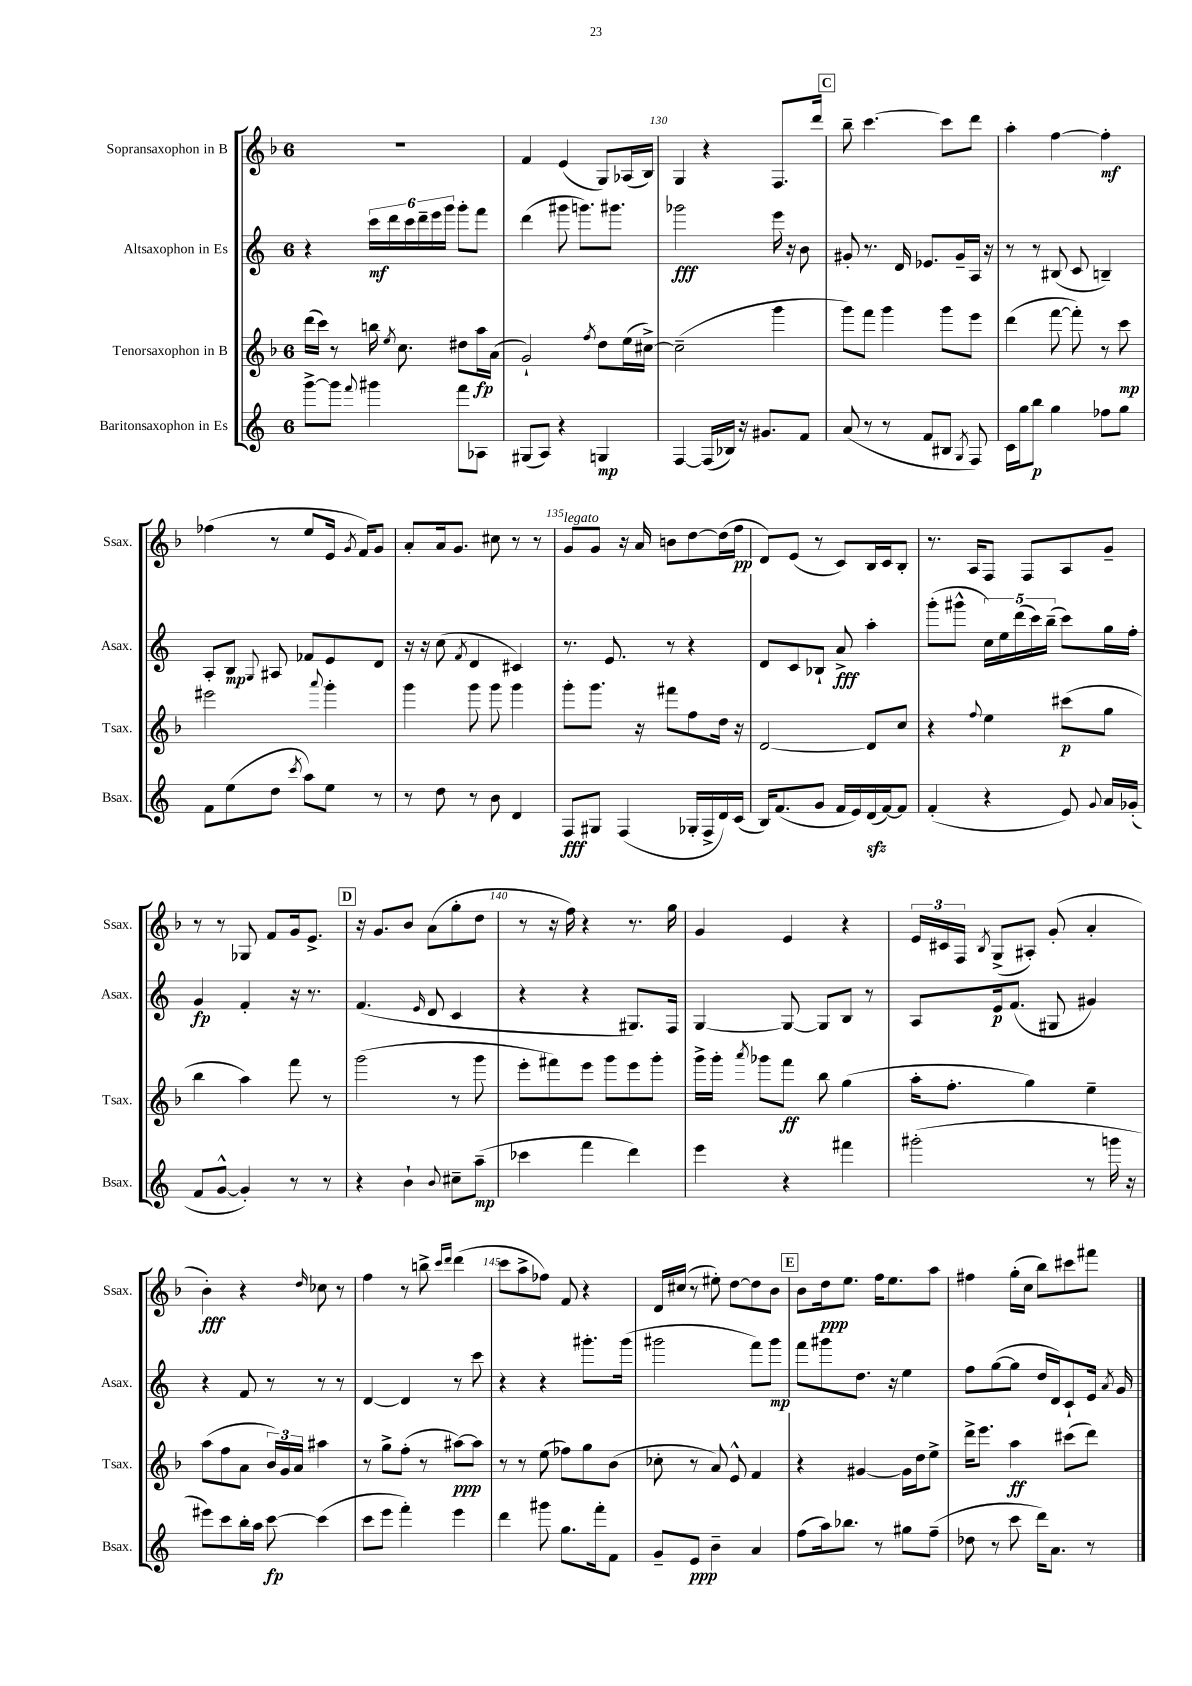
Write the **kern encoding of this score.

**kern	**dynam	**kern	**dynam	**kern	**dynam	**kern	**dynam
*part4	*part4	*part3	*part3	*part2	*part2	*part1	*part1
*staff4	*staff4	*staff3	*staff3	*staff2	*staff2	*staff1	*staff1
*I"Baritonsaxophon in Es	*	*I"Tenorsaxophon in B	*	*I"Altsaxophon in Es	*	*I"Sopransaxophon in B	*
*I'Bsax.	*	*I'Tsax.	*	*I'Asax.	*	*I'Ssax.	*
*clefG2	*	*clefG2	*	*clefG2	*	*clefG2	*
*k[]	*	*k[b-]	*	*k[]	*	*k[b-]	*
*M6/8	*	*M6/8	*	*M6/8	*	*M6/8	*
=128	=128	=128	=128	=128	=128	=128	=128
[8ggg^\L	.	(16ddd\LL	.	4r	.	2.r	.
.	.	16ccc\JJ)	.	.	.	.	.
8ggg\J]	.	8r	.	.	.	.	.
8qqfff/	.	.	.	.	.	.	.
4ggg#X\	.	16bbn\	.	24ccc\LL	mf	.	.
.	.	.	.	24ddd\	.	.	.
.	.	8qee/	.	.	.	.	.
.	.	8.cc\	.	.	.	.	.
.	.	.	.	24ccc\	.	.	.
.	.	.	.	24ddd~\	.	.	.
.	.	.	.	24eee\	.	.	.
.	.	.	.	24ggg\JJ	.	.	.
8fff\L	.	8dd#X\L	.	8ggg'\L	.	.	.
8A-X\J	.	16aa\L	fp	8fff\J	.	.	.
.	.	(16a\JJ	.	.	.	.	.
=129	=129	=129	=129	=129	=129	=129	=129
(8G#X/L	.	2g`/)	.	(4ddd\	.	4f/	.
8A/J)	.	.	.	.	.	.	.
4r	.	.	.	8ggg#X\	.	(4e/	.
.	.	.	.	8.gggn\L)	.	.	.
.	.	8qff/	.	.	.	.	.
4Gn/	mp	8dd\L	.	.	.	8G/L)	.
.	.	.	.	8.ggg#X\J	.	.	.
.	.	(16ee\L	.	.	.	(16A-X/L	.
.	.	[16cc#X^\JJ)	.	.	.	16B-/JJ)	.
=130	=130	=130	=130	=130	=130	=130	=130
[4F/	.	(2cc#~\]	.	2ggg-X\	fff	4G/	.
(16F/LL]	.	.	.	.	.	4r	.
16B-X/JJ)	.	.	.	.	.	.	.
16r	.	.	.	.	.	.	.
8.g#X/L	.	.	.	.	.	.	.
.	.	4ggg\	.	16eee\	.	8.F/L	.
.	.	.	.	16r	.	.	.
8f/J	.	.	.	8b\	.	.	.
.	.	.	.	.	.	16ddd/Jk	.
!!LO:REH:place=s1:t=C
=131	=131	=131	=131	=131	=131	=131	=131
(8a/	.	8ggg\L)	.	8g#X'/	.	8bb-~\	.
8r	.	8fff\J	.	8.r	.	[4.ccc\	.
8r	.	4ggg\	.	.	.	.	.
.	.	.	.	16d/	.	.	.
8f/L	.	.	.	8.e-X/L	.	.	.
8B#X/J	.	8ggg\L	.	.	.	8ccc\L]	.
.	.	.	.	16g#~/L	.	.	.
8qG/	.	.	.	.	.	.	.
8F/)	.	8eee\J	.	16A/JJ	.	8ddd\J	.
.	.	.	.	16r	.	.	.
=132	=132	=132	=132	=132	=132	=132	=132
16c\LL	.	(4ddd\	.	8r	.	4aa'\	.
16gg\J	.	.	.	.	.	.	.
8bb\J	p	.	.	8r	.	.	.
4gg\	.	[8fff\	.	(8B#X/	.	[4ff\	.
.	.	8fff'\])	.	8c/	.	.	.
8ff-X\L	.	8r	.	4Bn~/)	.	4ff'\]	mf
8gg\J	.	8ccc\	mp	.	.	.	.
!!LO:LB:g=z
=133	=133	=133	=133	=133	=133	=133	=133
8f\L	.	2eee#X\	.	8A'/L	.	(4ff-X\	.
(8ee\	.	.	.	8B/J	mp	.	.
.	.	.	.	8qqG/	.	.	.
8dd\J	.	.	.	8A#X/	.	8r	.
8qccc/	.	.	.	.	.	.	.
8aa\L)	.	.	.	8f-X/L	.	8ee/L	.
.	.	8qqaaa/	.	.	.	.	.
8ee\J	.	4ggg'\	.	8e/	.	16e/Jk	.
.	.	.	.	.	.	8qg/	.
.	.	.	.	.	.	16f/KL)	.
8r	.	.	.	8d/J	.	8g/J	.
=134	=134	=134	=134	=134	=134	=134	=134
8r	.	4ggg\	.	16r	.	8a'/L	.
.	.	.	.	16r	.	.	.
8dd\	.	.	.	(8cc\	.	16a/k	.
.	.	.	.	.	.	8.g/J	.
.	.	.	.	8qf/	.	.	.
8r	.	8ggg\	.	4d/	.	.	.
8b\	.	8ggg\	.	.	.	8cc#X\	.
4d/	.	4ggg\	.	4c#X/)	.	8r	.
.	.	.	.	.	.	8r	.
=135	=135	=135	=135	=135	=135	=135	=135
!	!	!	!	!	!	!LO:TX:a:i:t=legato	!
8F/L	fff	8ggg'\L	.	8.r	.	8g/L	.
8G#X/J	.	8.ggg\J	.	.	.	8g/J	.
.	.	.	.	8.e/	.	.	.
(4F/	.	.	.	.	.	16r	.
.	.	16r	.	.	.	16a/	.
.	.	8fff#X\L	.	8r	.	8bn\L	.
16G-X'/LL	.	8ff\	.	4r	.	[8dd\	.
16F^/	.	.	.	.	.	.	.
16d/)	.	16dd\Jk	.	.	.	(16dd\L]	.
(16c/JJ	.	16r	.	.	.	16ff\JJ	pp
=136	=136	=136	=136	=136	=136	=136	=136
16B/KL)	.	[2d/	.	8d/L	.	8d/L)	.
(8.f/	.	.	.	.	.	.	.
.	.	.	.	8c/	.	(8e/J	.
8g/J	.	.	.	8B-X`/J	.	8r	.
16f/LL	.	.	.	8a^/	fff	8c/L)	.
16e/)	.	.	.	.	.	.	.
(16dzz/	.	8d/L]	.	4aa'\	.	16B-/L	.
[16f/J)	.	.	.	.	.	16c/J	.
8f/J]	.	8cc/J	.	.	.	8B-'/J	.
=137	=137	=137	=137	=137	=137	=137	=137
(4f'/	.	4r	.	(8ggg'\L	.	8.r	.
.	.	.	.	8ggg#X^^\J	.	.	.
.	.	.	.	.	.	16A/KL	.
.	.	8qqff/	.	.	.	.	.
4r	.	4ee\	.	20cc\LL)	.	8F/J	.
.	.	.	.	20ee\	.	.	.
.	.	.	.	(20ddd\	.	.	.
.	.	.	.	.	.	8F/L	.
.	.	.	.	20ccc\)	.	.	.
.	.	.	.	(20bb~\JJ	.	.	.
8e/)	.	(8ccc#X\L	p	8ccc\L)	.	8A/	.
8qqg/	.	.	.	.	.	.	.
16a/LL	.	8gg\J	.	16gg\L	.	8g~/J	.
(16g-X'/JJ	.	.	.	16ff'\JJ	.	.	.
!!LO:LB:g=z
=138	=138	=138	=138	=138	=138	=138	=138
8f/L	.	4bb-\	.	4g/	fp	8r	.
[8g^^/J	.	.	.	.	.	8r	.
4g'/])	.	4aa\)	.	4f'/	.	8G-X/	.
.	.	.	.	.	.	8f/L	.
8r	.	8fff\	.	16r	.	16g/k	.
.	.	.	.	8.r	.	8.e^/J	.
8r	.	8r	.	.	.	.	.
!!LO:REH:place=s1:t=D
=139	=139	=139	=139	=139	=139	=139	=139
4r	.	(2ggg\	.	(4.f/	.	16r	.
.	.	.	.	.	.	8.g/L	.
4b`\	.	.	.	.	.	8b-/J	.
.	.	.	.	16qqe/	.	.	.
.	.	.	.	8d/	.	(8a\L	.
8qqb/	.	.	.	.	.	.	.
8cc#X~\L	.	8r	.	4c/	.	8gg'\	.
(8aa~\J	mp	8ggg\	.	.	.	8dd\J	.
=140	=140	=140	=140	=140	=140	=140	=140
4ccc-X\	.	8eee'\L	.	4r	.	8r	.
.	.	8fff#X\)	.	.	.	16r	.
.	.	.	.	.	.	16ff\)	.
4fff\	.	8eee\J	.	4r	.	4r	.
.	.	8ggg\L	.	.	.	.	.
4ddd\)	.	8eee\	.	8.G#X/L)	.	8.r	.
.	.	8ggg'\J	.	.	.	.	.
.	.	.	.	16F/Jk	.	16gg\	.
=141	=141	=141	=141	=141	=141	=141	=141
4eee\	.	16ggg^\LL	.	[4G/	.	4g/	.
.	.	16ggg'\JJ	.	.	.	.	.
.	.	8qaaa/	.	.	.	.	.
.	.	8ggg-X\L	.	.	.	.	.
4r	.	8fff\J	ff	8G/_	.	4e/	.
.	.	8bb-\	.	8G/L]	.	.	.
4fff#X\	.	(4gg\	.	8B/J	.	4r	.
.	.	.	.	8r	.	.	.
=142	=142	=142	=142	=142	=142	=142	=142
(2ggg#X'\	.	16aa'\KL	.	8A/L	.	24e/LL	.
.	.	.	.	.	.	24c#X/	.
.	.	8.ff'\J	.	.	.	.	.
.	.	.	.	.	.	24F/JJ	.
.	.	.	.	.	.	8qB-/	.
.	.	.	.	16e/k	p	(8G^/L	.
.	.	.	.	(8.f/J	.	.	.
.	.	4gg\)	.	.	.	8A#X'/J)	.
.	.	.	.	8G#X/	.	(8g'/	.
8r	.	4ee~\	.	4g#X/)	.	4a'/	.
16gggn\	.	.	.	.	.	.	.
16r	.	.	.	.	.	.	.
!!LO:LB:g=z
=143	=143	=143	=143	=143	=143	=143	=143
8eee#X\L)	.	(8aa\L	.	4r	.	4b-'\)	fff
8ccc\	.	8ff\	.	.	.	.	.
16bb'\L	.	8a\J	.	8f/	.	4r	.
16aa\JJ	.	.	.	.	.	.	.
[8ccc\	fp	24b-/LL)	.	8r	.	.	.
.	.	24g/	.	.	.	.	.
.	.	24a/JJ	.	.	.	.	.
.	.	.	.	.	.	16qqdd/	.
(4ccc\]	.	4aa#X\	.	8r	.	8cc-X\	.
.	.	.	.	8r	.	8r	.
=144	=144	=144	=144	=144	=144	=144	=144
8ccc\L	.	8r	.	[4d/	.	4ff\	.
8eee\J	.	8gg^\L	.	.	.	.	.
4fff'\)	.	(8ff'\J	.	4d/]	.	8r	.
.	.	8r	.	.	.	8bbn^\	.
.	.	.	.	.	.	16qqccc/LL	.
.	.	.	.	.	.	16qqddd/JJ	.
4eee\	.	[8aa#X\L)	ppp	8r	.	(4ddd\	.
.	.	8aa#\J]	.	8ccc\	.	.	.
=145	=145	=145	=145	=145	=145	=145	=145
4ddd\	.	8r	.	4r	.	8ccc\L	.
.	.	8r	.	.	.	8aa^\	.
8ggg#X\	.	(8ee\	.	4r	.	8ff-X\J)	.
8.gg\L	.	8ff-X\L)	.	.	.	8f/	.
.	.	8gg\	.	8.ggg#X'\L	.	4r	.
16fff'\k	.	.	.	.	.	.	.
8f\J	.	(8b-\J	.	.	.	.	.
.	.	.	.	(16ggg#\Jk	.	.	.
=146	=146	=146	=146	=146	=146	=146	=146
8g~/L	.	8cc-X'\	.	2ggg#X\	.	16d/LL	.
.	.	.	.	.	.	(16cc#X/JJ	.
8e/J	ppp	8r	.	.	.	8r	.
4b~\	.	8a/)	.	.	.	8ee#X'\)	.
.	.	8e^^/	.	.	.	[8dd\L	.
4a/	.	4f/	.	8fff\L)	.	8dd\]	.
.	.	.	.	8ggg#\J	mp	8b-\J	.
!!LO:REH:place=s1:t=E
=147	=147	=147	=147	=147	=147	=147	=147
(8ff\L	.	4r	.	8fff\L	.	8b-\L	.
16aa\k)	.	.	.	8ggg#X\	.	16dd\k	ppp
8.bb-X\J	.	.	.	.	.	8.ee\J	.
.	.	[4g#X/	.	8.dd\J	.	.	.
8r	.	.	.	.	.	16ff\KL	.
.	.	.	.	16r	.	8.ee\	.
8gg#X\L	.	16g#\LL]	.	4ee\	.	.	.
.	.	16dd\J	.	.	.	.	.
(8ff~\J	.	8ee^\J	.	.	.	8aa\J	.
=148	=148	=148	=148	=148	=148	=148	=148
8dd-X\	.	16ddd^\KL	.	8ff\L	.	4ff#X\	.
.	.	8.eee\J	.	.	.	.	.
8r	.	.	.	([8gg\	.	.	.
8ccc\	.	4aa\	ff	8gg\J]	.	(16gg'\LL	.
.	.	.	.	.	.	16cc\JJ	.
16ddd\KL)	.	.	.	16dd/LL	.	8bb-\L)	.
8.a\J	.	.	.	16d/J)	.	.	.
.	.	(8ccc#X\L	.	8c`/	.	8ccc#X\	.
8r	.	8ddd\J)	.	16e/Jk	.	8fff#X\J	.
.	.	.	.	8qa/	.	.	.
.	.	.	.	16g/	.	.	.
==	==	==	==	==	==	==	==
*-	*-	*-	*-	*-	*-	*-	*-
